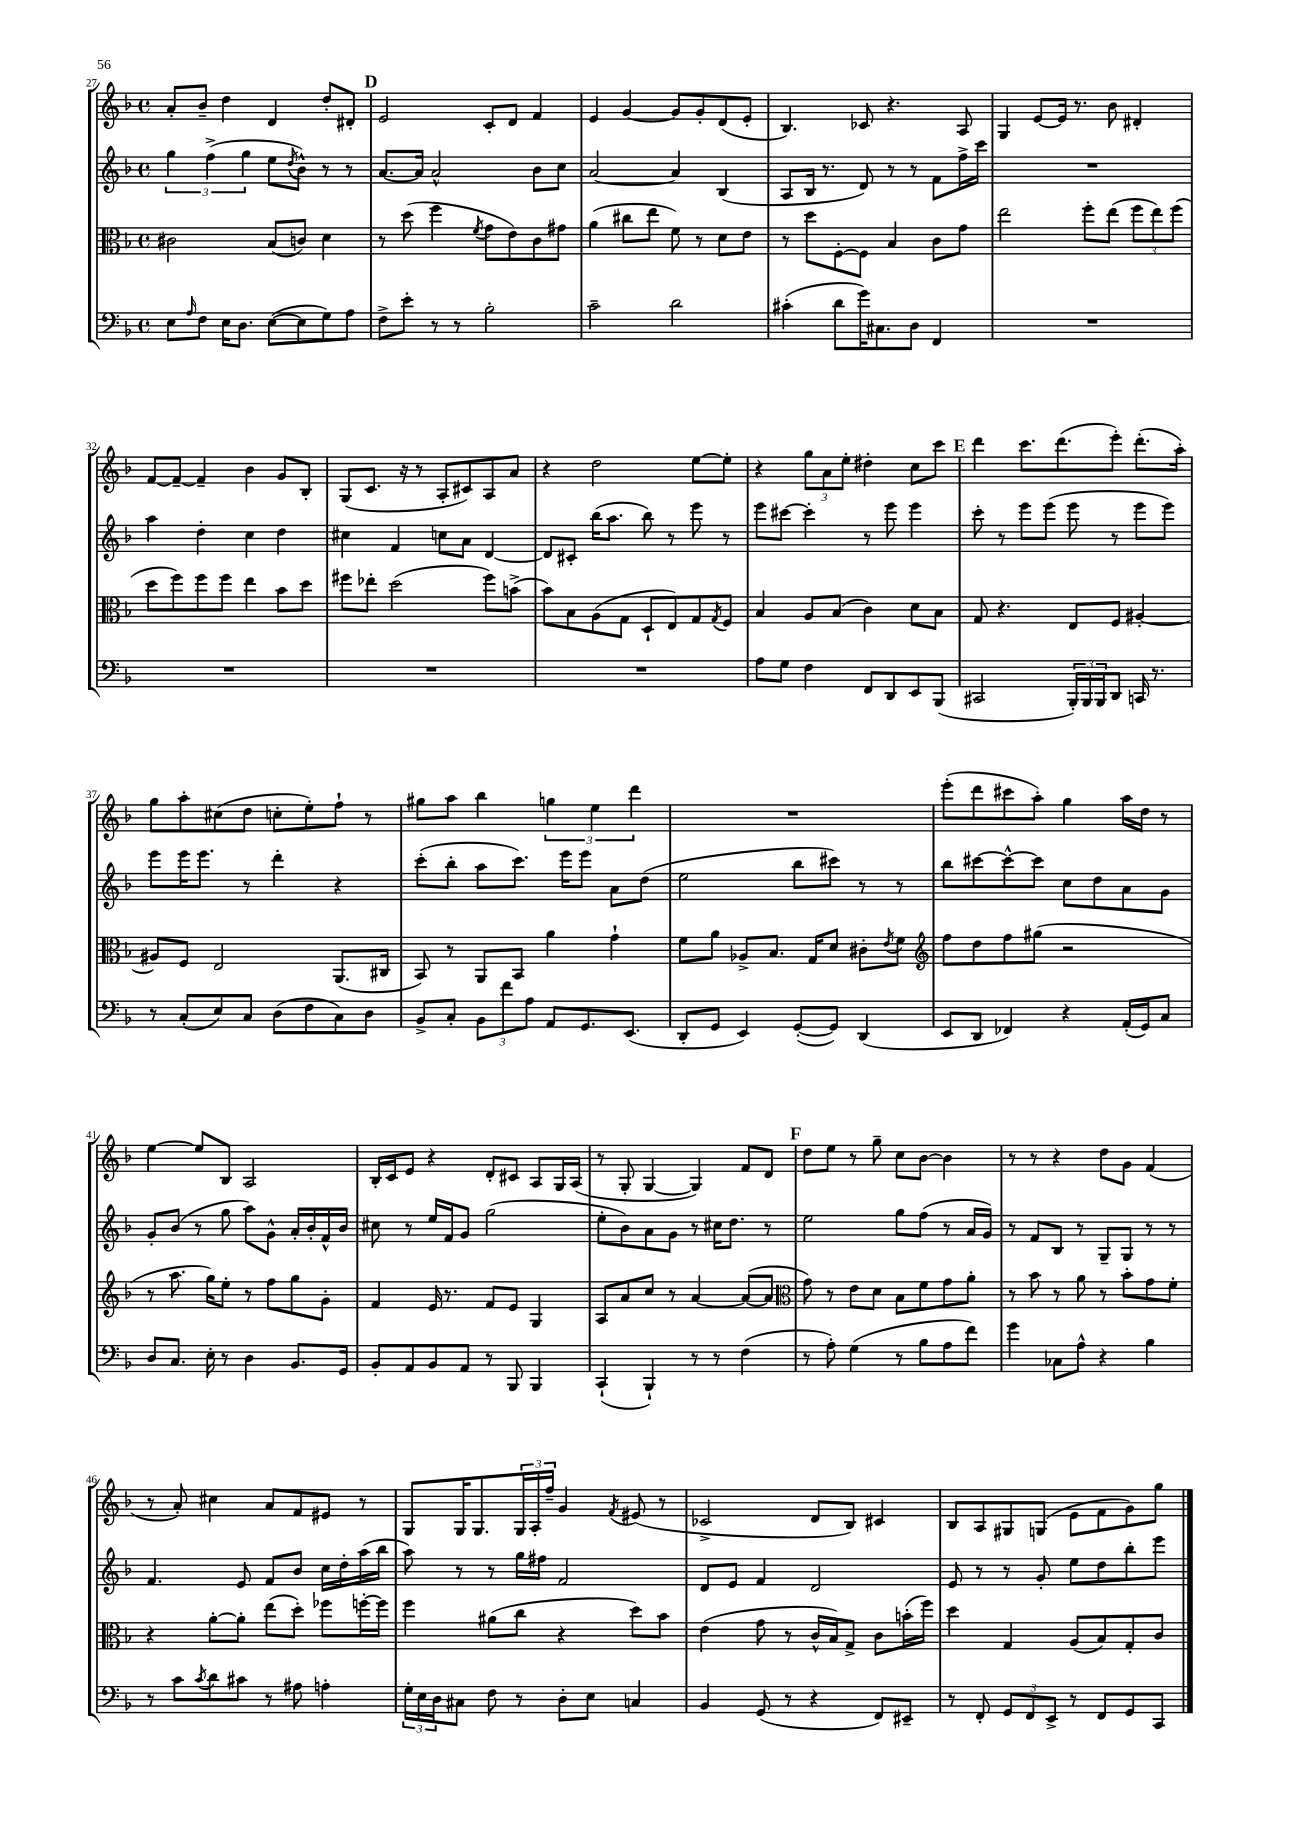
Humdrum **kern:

**kern	**kern	**kern	**kern
*staff4	*staff3	*staff2	*staff1
*clefF4	*clefC3	*clefG2	*clefG2
*k[b-]	*k[b-]	*k[b-]	*k[b-]
*M4/4	*M4/4	*M4/4	*M4/4
*met(c)	*met(c)	*met(c)	*met(c)
8E	2c#	6gg	8a'
16qqA	.	.	.
8F	.	.	8b-~
.	.	(6ff^	.
16E	.	.	4dd
8.D	.	.	.
.	.	6gg	.
([8E	(8B-	8ee	4d
.	.	8qdd	.
8E]	8c)	8b-^^)	.
8G)	4d	8r	8dd'
8A	.	8r	8d#'
=	=	=	=
8F^	8r	[8.a	2e
8e'	(8dd	.	.
.	.	16a]	.
8r	4ff	2a^^	.
8r	.	.	.
.	8qf	.	.
2B-'	8g	.	8c'
.	8e)	.	8d
.	8c	8b-	4f
.	8g#	8cc	.
=	=	=	=
2c~	(4a	[2a	4e
.	8cc#	.	[4g
.	8ee	.	.
2d	8f)	4a]	8g]
.	8r	.	8g'
.	8d	(4B-	(8d
.	8e	.	8e'
=	=	=	=
(4c#'	8r	8A	4.B-)
.	8dd	16B-	.
.	.	8.r	.
8d	[8F'	.	.
16g)	8F]	8d)	8c-
8.C#	.	.	.
.	4B-	8r	4.r
8D	.	8r	.
4FF	8c	8f	.
.	8g	16ff^	8A
.	.	16ccc	.
=	=	=	=
1r	2ee	1r	4G
.	.	.	[8e
.	.	.	16e]
.	.	.	8.r
.	8ff'	.	.
.	(8ee	.	8b-
.	12ff	.	4d#'
.	12ee)	.	.
.	(12ff	.	.
=	=	=	=
1r	8dd	4aa	[8f
.	8ff)	.	8f~_
.	8ff	4dd'	4f~]
.	8ff	.	.
.	4ee	4cc	4b-
.	8b-	4dd	8g
.	8dd	.	8B-'
=	=	=	=
1r	8ff#	4cc#	(8G
.	8ee-'	.	8.c
.	(2dd	4f	.
.	.	.	16r
.	.	.	8r
.	.	8cc	8A'
.	.	8a	8c#)
.	8ff#)	[4d	8A
.	(8b^	.	8a
=	=	=	=
1r	8b-)	8d]	4r
.	8B-	8c#'	.
.	(8A	(16bb-	2dd
.	.	8.aa	.
.	8G	.	.
.	8D`	8bb-)	.
.	8E)	8r	.
.	8G	8eee	[8ee
.	8qG	.	.
.	8F	8r	8ee']
=	=	=	=
8A	4B-	8eee	4r
8G	.	[8ccc#	.
4F	8A	4ccc#']	12gg
.	.	.	12a
.	(8B-	.	.
.	.	.	12ee'
8FF	4c)	8r	4dd#'
8DD	.	8eee	.
8EE	8d	4eee	8cc
(8BBB-	8B-	.	8ccc
=	=	=	=
2CC#	8G	8ccc'	4ddd
.	4.r	8r	.
.	.	8eee	8.ccc
.	.	(8eee	.
.	.	.	(8.ddd
24BBB-')	8E	8eee	.
24BBB-	.	.	.
24BBB-	.	.	.
8DD	8F	8r	8eee')
16CC	[4A#'	8eee	(8.ddd'
8.r	.	.	.
.	.	8eee)	.
.	.	.	16aa')
=	=	=	=
8r	8A#]	8eee	8gg
(8C'	8F	16eee	8aa'
.	.	8.eee	.
8E)	2E	.	(8cc#
8C	.	8r	8dd
(8D	.	4ddd'	8cc'
8F	.	.	8ee')
8C)	(8.AA	4r	8ff`
8D	.	.	8r
.	16C#	.	.
=	=	=	=
8BB-^	8BB-)	(8ccc'	8gg#
8C'	8r	8bb-'	8aa
12BB-	8AA	8aa	4bb-
12f	.	.	.
.	8BB-	8.ccc)	.
12A	.	.	.
8AA	4a	.	6gg
.	.	16eee	.
8.GG	.	8eee	.
.	.	.	6ee
.	4g`	8a	.
(8.EE	.	.	.
.	.	.	6ddd
.	.	(8dd	.
=	=	=	=
8DD'	8f	2ee	1r
8GG	8a	.	.
4EE)	8A-^	.	.
.	8.B-	.	.
([8GG'	.	8bb-	.
.	16G	.	.
8GG])	8d	8ccc#)	.
(4DD	8c#'	8r	.
.	8qe	.	.
.	8f	8r	.
=	=	=	=
*	*clefG2	*	*
8EE	8ff	8bb-	(8eee'
8DD	8dd	[8ccc#	8ddd
4FF-)	8ff	8ccc#^^_	8ccc#
.	(8gg#	8ccc#]	8aa')
4r	2r	8cc	4gg
.	.	8dd	.
(16AA'	.	8a	16aa
16GG)	.	.	16dd
8C	.	8g	8r
=	=	=	=
8D	8r	8g'	[4ee
8.C	8.aa	(8b-	.
.	.	8r	8ee]
16E'	16gg)	.	.
8r	8ee'	8gg	8B-
4D	8r	8aa)	2A
.	8ff	8g^^	.
8.BB-	8gg	16a'	.
.	.	16b-'	.
.	8g'	16f^^	.
16GG	.	16b-	.
=	=	=	=
8BB-'	4f	8cc#	16B-'
.	.	.	16c
8AA	.	8r	8e
8BB-	16e	16ee	4r
.	8.r	16f	.
8AA	.	8g	.
8r	8f	(2gg	8d'
8BBB-	8e	.	8c#
4BBB-	4G	.	8A
.	.	.	16G
.	.	.	(16A
=	=	=	=
(4CC`	8A	8ee'	8r
.	8a	8b-)	8G'
4BBB-`)	8cc	8a	[4G
.	8r	8g	.
8r	[4a	8r	4G])
8r	.	16cc#	.
.	.	8.dd	.
(4F	(8a_	.	8f
.	8a]	8r	8d
=	=	=	=
*	*clefC3	*	*
8r	8g)	2ee	8dd
8A')	8r	.	8ee
(4G	8e	.	8r
.	8d	.	8gg~
8r	8B-	8gg	8cc
8B-	8f	(8ff	[8b-
8A	8g	8r	4b-]
8f)	8a'	16a	.
.	.	16g)	.
=	=	=	=
4g	8r	8r	8r
.	8b-	8f	8r
8C-	8r	8B-	4r
8A^^	8a	8r	.
4r	8r	8G~	8dd
.	8b-'	8G	8g
4B-	8g	8r	(4f
.	8f'	8r	.
=	=	=	=
8r	4r	4.f	8r
8c	.	.	8a')
8qc	.	.	.
8d	[8a'	.	4cc#
8c#	8a']	8e	.
8r	(8ee	8f	8a
8A#	8dd')	8b-	8f
4A'	8ff-	16cc	8e#
.	.	16dd'	.
.	[16ff'	(16aa	8r
.	16ff]	16bb-	.
=	=	=	=
24G'	4ff	8aa)	8G
24E	.	.	.
24D	.	.	.
8C#	.	8r	16G
.	.	.	8.G
8F	(8a#	8r	.
8r	8cc	16gg	24G
.	.	.	24A'
.	.	16ff#	.
.	.	.	24ff~
8D'	4r	2f	4g
8E	.	.	.
.	.	.	8qf
4C	8dd)	.	(8e#
.	8b-	.	8r
=	=	=	=
4BB-	(4e	8d	2c-^
.	.	8e	.
(8GG	8g	4f	.
8r	8r	.	.
4r	16c^^	2d	8d
.	16B-)	.	.
.	8G^	.	8B-)
8FF)	8c	.	4c#
8EE#~	(16b'	.	.
.	16ff)	.	.
=	=	=	=
8r	4dd	8e	8B-
8FF'	.	8r	8A
12GG	4G	8r	8G#
12FF	.	.	.
.	.	8g'	(8G
12EE^	.	.	.
8r	(8A	8ee	8e
8FF	8B-)	8dd	8f
8GG	8G'	8bb-'	8g)
8CC	8c	8eee	8gg
==	==	==	==
*-	*-	*-	*-
